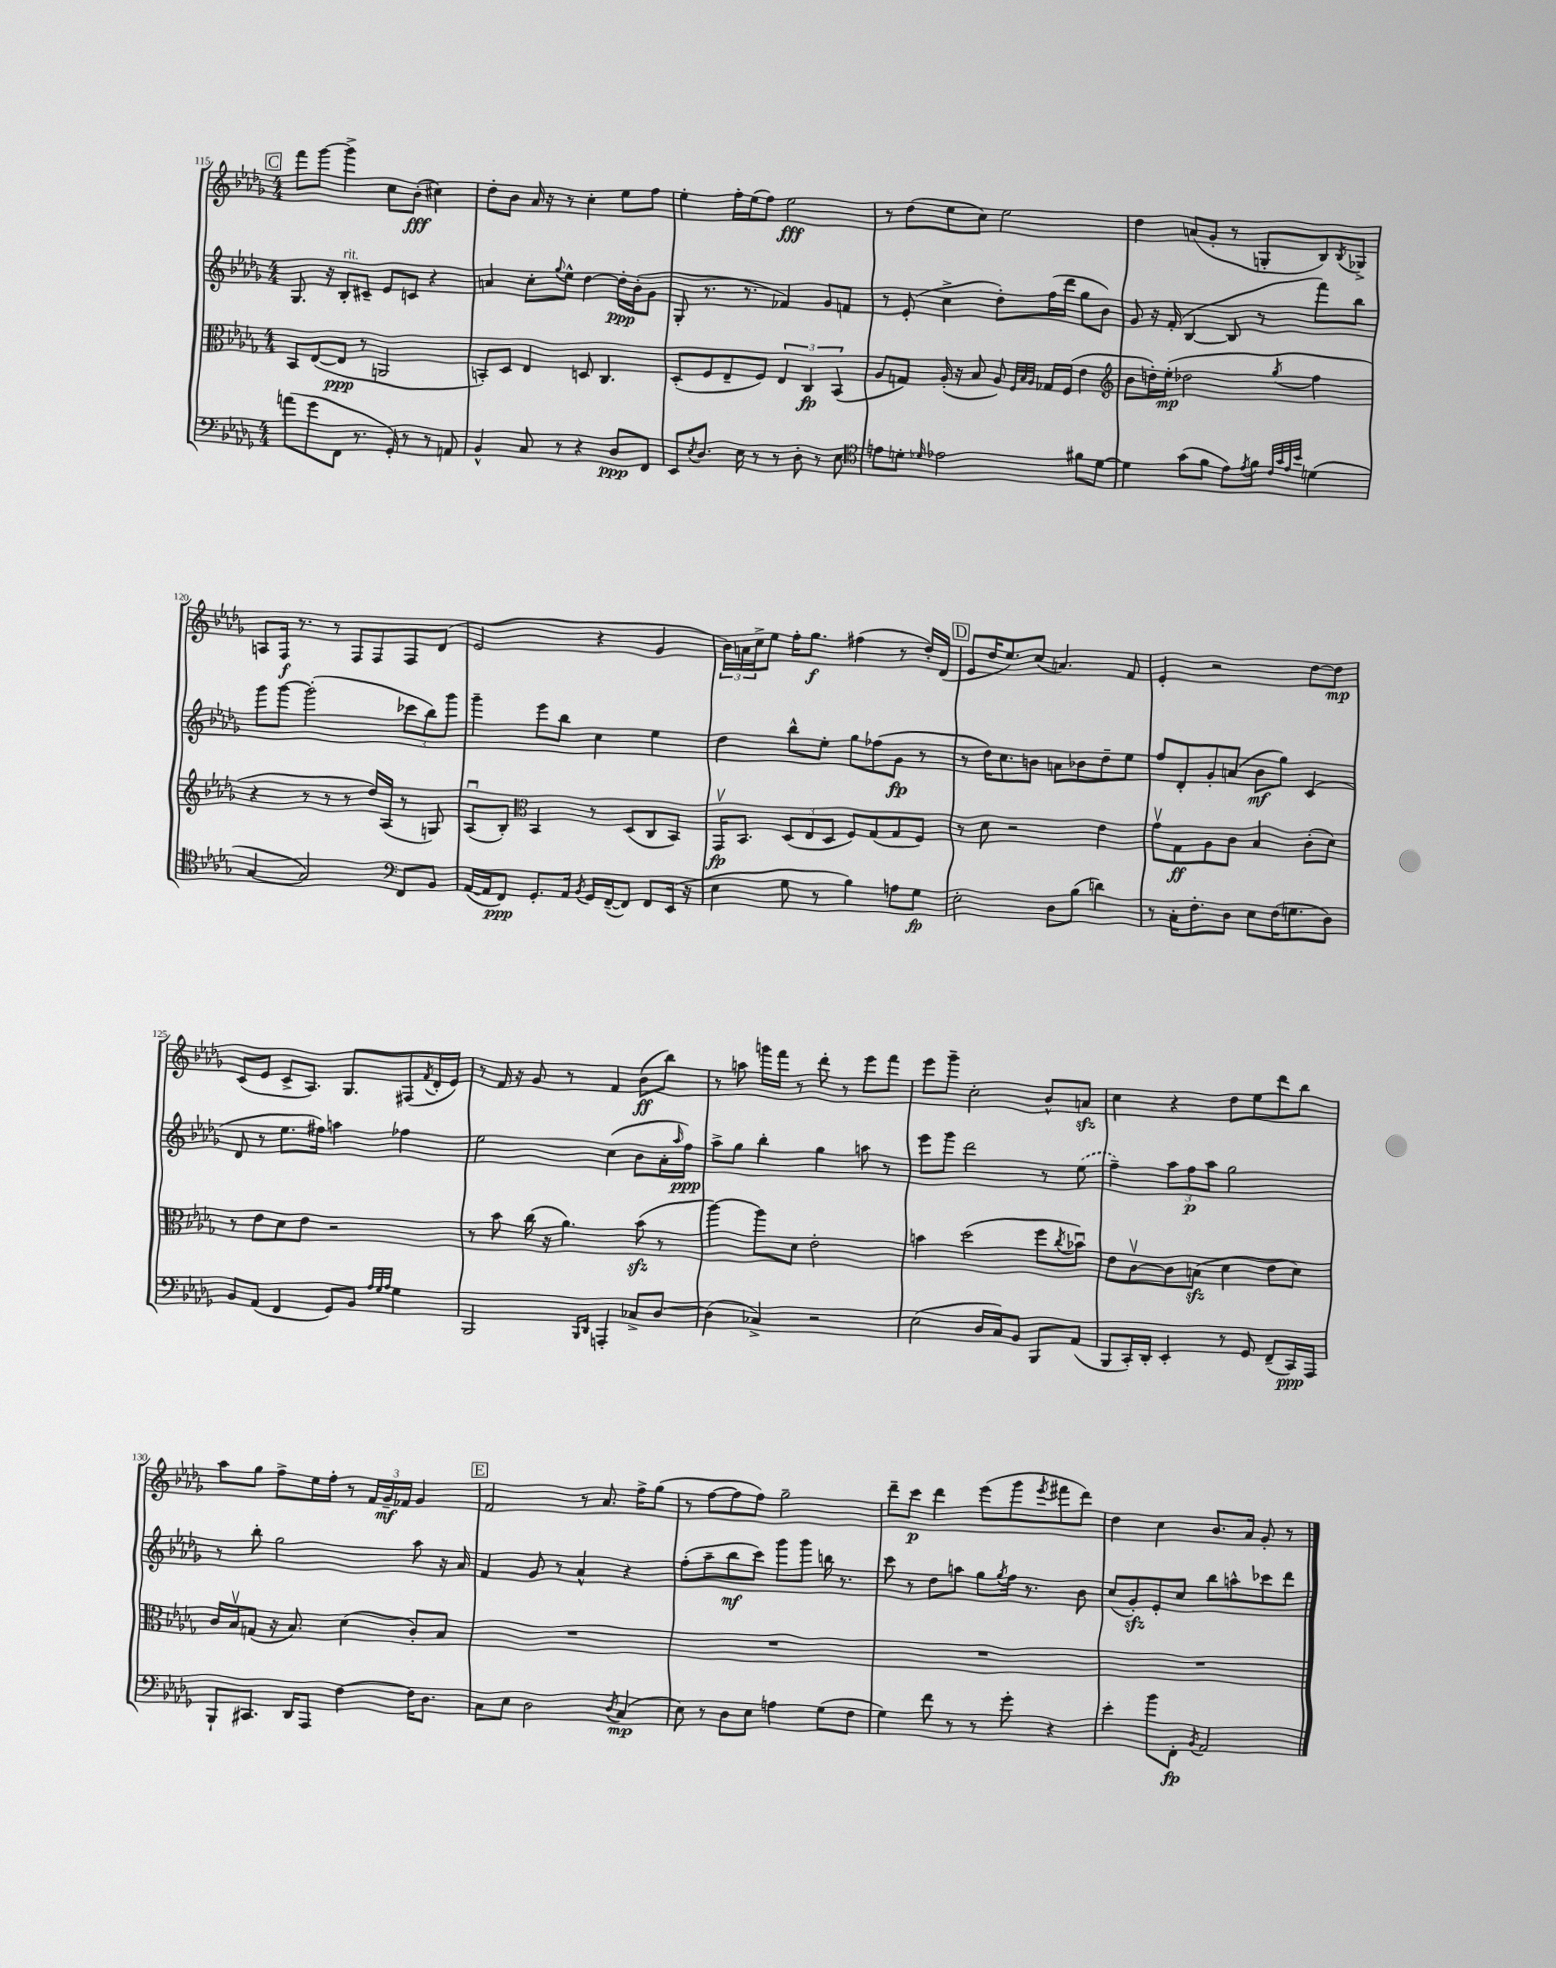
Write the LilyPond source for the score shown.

<<
\new StaffGroup <<
\new Staff = "s0" {
    \clef treble \key des \major \numericTimeSignature \time 4/4
    \mark \markup { \box "C" } f'''8 ges'''8~ ges'''4-> c''8 bes'8-.\fff( cis''4) |
    des''8-. bes'8 aes'16 r16 r8 c''4-. ees''8 f''8 |
    ees''4-. f''16-. ees''16( f''8) ees''2\fff |
    r8 des''8( ees''8 c''8) ees''2 |
    des''4 a'8( ges'8-. r8 g8-. bes8) \acciaccatura { bes8 } ges8-> |
    a8 f16\f r8. r8 f8 f8 f8 des'8( |
    ees'2 r4 ges'4 |
    \tuplet 3/2 { bes'16) a'16 c''16-> } ees''8 f''16-. ges''8.\f fis''4( r8 des''16-.) des'16( |
    \mark \markup { \box "D" } ees'8 des''16 ees''8.) c''8( a'4.) f'8 |
    ees'4-. r2 des''8~ des''8\mp |
    c'8( ees'8 c'8-> aes8.) ges8. fis8( \acciaccatura { f'8 } des'16-. ees'16) |
    r8 f'16 r16 ges'8 r8 f'4 bes'8\ff( bes''8) |
    r8 a''8 g'''16 f'''16 r8 des'''8-. r8 ees'''8 f'''8 |
    ees'''8 ges'''8-- c''2-. bes'8-^ a'8\sfz |
    c''4 r4 des''8 ees''8 des'''8 bes''8 |
    aes''8 ges''8 f''8-> ees''16 f''16-. r8 \tuplet 3/2 { f'16 ges'16--\mf fes'16 } ges'4 |
    \mark \markup { \box "E" } f'2 r8 aes'8. f''16-> ges''8( |
    r8 f''8~ f''8 f''8) ges''2-- |
    des'''8-- c'''8\p des'''4 ees'''8( ges'''8 \acciaccatura { ees'''8 } fis'''8 des'''8) |
    des''4 c''4 bes'8. aes'16 ges'8-. r8 \bar "|." |
}
\new Staff = "s1" {
    \clef treble \key des \major \numericTimeSignature \time 4/4
    \mark \markup { \box "C" } ges8. r16 bes8-.^\markup { \italic "rit." } cis'8-- ees'8 c'8 r4 |
    a'4 c''8-. \appoggiatura { ges''8 } ees''8-^ des''4~ des''16-.\ppp bes'16-.( ges'8 |
    ges8-. r8. r8. fes'4) ges'8 f'8 |
    r8 ees'8-.( c''4-> des''8-.) f''16( des'''16 ges''8 bes'8) |
    ges'8 r16 f'16-.( bes4~ bes8 r8 f'''8) bes''8 |
    ges'''8 ges'''8~ ges'''2-.( \tuplet 3/2 { ces'''8 bes''8) ges'''8 } |
    ges'''4-- ees'''8 bes''8 c''4 ees''4 |
    des''4 bes''8-^ ees''8-. ges''8 fes''8( ges'8\fp r8 |
    \mark \markup { \box "D" } r8 des''16) c''8. b'8 a'8 bes'8 des''8-- ees''8 |
    f''8 des'8-. ges'8-. a'8( bes'8\mf ges''8) c'4( |
    des'8 r8 ees''8. fis''16) a''4 fes''4 |
    ees''2 c''4( bes'8 aes'16-. \grace { aes''16 } f''16\ppp) |
    aes''8-> ges''8 bes''4-. ges''4 a''8 r8 |
    ees'''8 ges'''8 des'''2 r8 \once \slurDashed ees''8( |
    f''4--) \tuplet 3/2 { aes''8 f''8\p aes''8 } ges''2 |
    r8 bes''8-. ges''2 aes''8 r16 aes'16 |
    \mark \markup { \box "E" } f'4 ges'8 r8 aes'4-^ r4 |
    f''8-.( aes''8-- bes''8\mf c'''8) ges'''8 ges'''8 b''16 r8. |
    c'''8 r8 des''8 a''8 ges''8 \acciaccatura { ges''8 } f''16 r8. bes'8 |
    c''8( ges'8-.\sfz) ees'8-. c''8 bes''8 a''8-^ ces'''8 des'''8 \bar "|." |
}
\new Staff = "s2" {
    \clef alto \key des \major \numericTimeSignature \time 4/4
    \mark \markup { \box "C" } bes,8 ees8~( ees8\ppp r8 a,2 |
    b,8-.) des8 ees4 d8 c4. |
    des8-.( f8 ees8-- f8) \tuplet 3/2 { ees4 c4\fp bes,4( } |
    aes8 g8) aes16-.( r16 bes8 aes8) \grace { f32 bes32 aes32 } ges16 f16( ees'4 |
    \clef treble bes'8 d''16-.) ees''16-.\mp( des''2 \acciaccatura { ges''8 } f''4 |
    r4 r8 r8 r8 des''16) aes16( r8 g8) |
    aes8\downbow( bes8-.) \clef alto bes,4 r8 des8( c8 bes,8) |
    ges,16\upbow\fp bes,8. \tuplet 3/2 { des8( ees8 des8 } f8) ges8( ges8 f8) |
    \mark \markup { \box "D" } r8 des'8 r2 ees'4 |
    ges'8\upbow ges8\ff aes8 c'8 bes4 c'8-.( des'8) |
    r8 ees'8 des'8 ees'8 r2 |
    r8 bes'8 c''16( r16 aes'4.) bes'8\sfz( r8 |
    aes''4~) aes''8 des'8 ees'2-. |
    b'4 des''2( f''8 \acciaccatura { c''8 } bes'8\downbow) |
    ees'8 c'8~\upbow c'8 b8\sfz( des'4 ees'8 des'8) |
    c'16 bes16\upbow g8( r16 bes8.) des'4( c'8-.) bes8 |
    \mark \markup { \box "E" } R1 |
    R1 |
    R1 |
    R1 \bar "|." |
}
\new Staff = "s3" {
    \clef bass \key des \major \numericTimeSignature \time 4/4
    \mark \markup { \box "C" } a'8( ges'8 f,8 r8. ges,16-.) r8 r8 a,8 |
    bes,4-^ c8 r8 r4 des8\ppp f,8 |
    ees,8 \acciaccatura { ees8 } des8. ees16 r8 r8 des8-. r8 ees8 |
    \clef tenor e'8 d'8-. \grace { des'16 } ees'2 fis'8 des'8~ |
    des'4 ges'8( f'8 ees'8) \acciaccatura { ees'8 } f'8 \grace { c'32 ges'32 ees'32 bes'32 } d'4( |
    ges4~ ges2) \clef bass f,8 bes,8 |
    aes,16~( aes,16 f,8\ppp) ges,8.-. aes,16 \acciaccatura { bes,8 } ges,16 f,16~--( f,8) f,8 ees,16( r16 |
    ees4 ges8 r8 bes4) a8 ges8\fp |
    \mark \markup { \box "D" } ees2-. des8 bes8( d'4) |
    r8 c16-. f8.-. des8 ees8 f16( g8. des8) |
    bes,8 aes,8( f,4 ges,8) bes,8 \grace { aes32 ges32 aes32 } ges4 |
    bes,,2 \grace { bes,,16 des,16 } a,,4-. ces8-> des8~ |
    des4( ces4->) r2 |
    ees2( des16 c16) bes,8 bes,,8 aes,8( |
    bes,,8 c,16-.) des,16-. ees,4-. r8 ges,8 f,8--( c,16\ppp) aes,,16 |
    bes,,8-! cis,8. des,16 aes,,8 f4~ f16 des8. |
    \mark \markup { \box "E" } c8 ees8 des2 \acciaccatura { des8 } c4\mp( |
    ees8) r8 des8 ees8 a4 ges8( f8 |
    ges4) f'8 r8 r8 ges'8-. r4 |
    ees'4-. bes'8 f,8-.\fp \acciaccatura { bes,8 } aes,2 \bar "|." |
}
>>
>>
\layout { \context { \Score currentBarNumber = #115 } }
